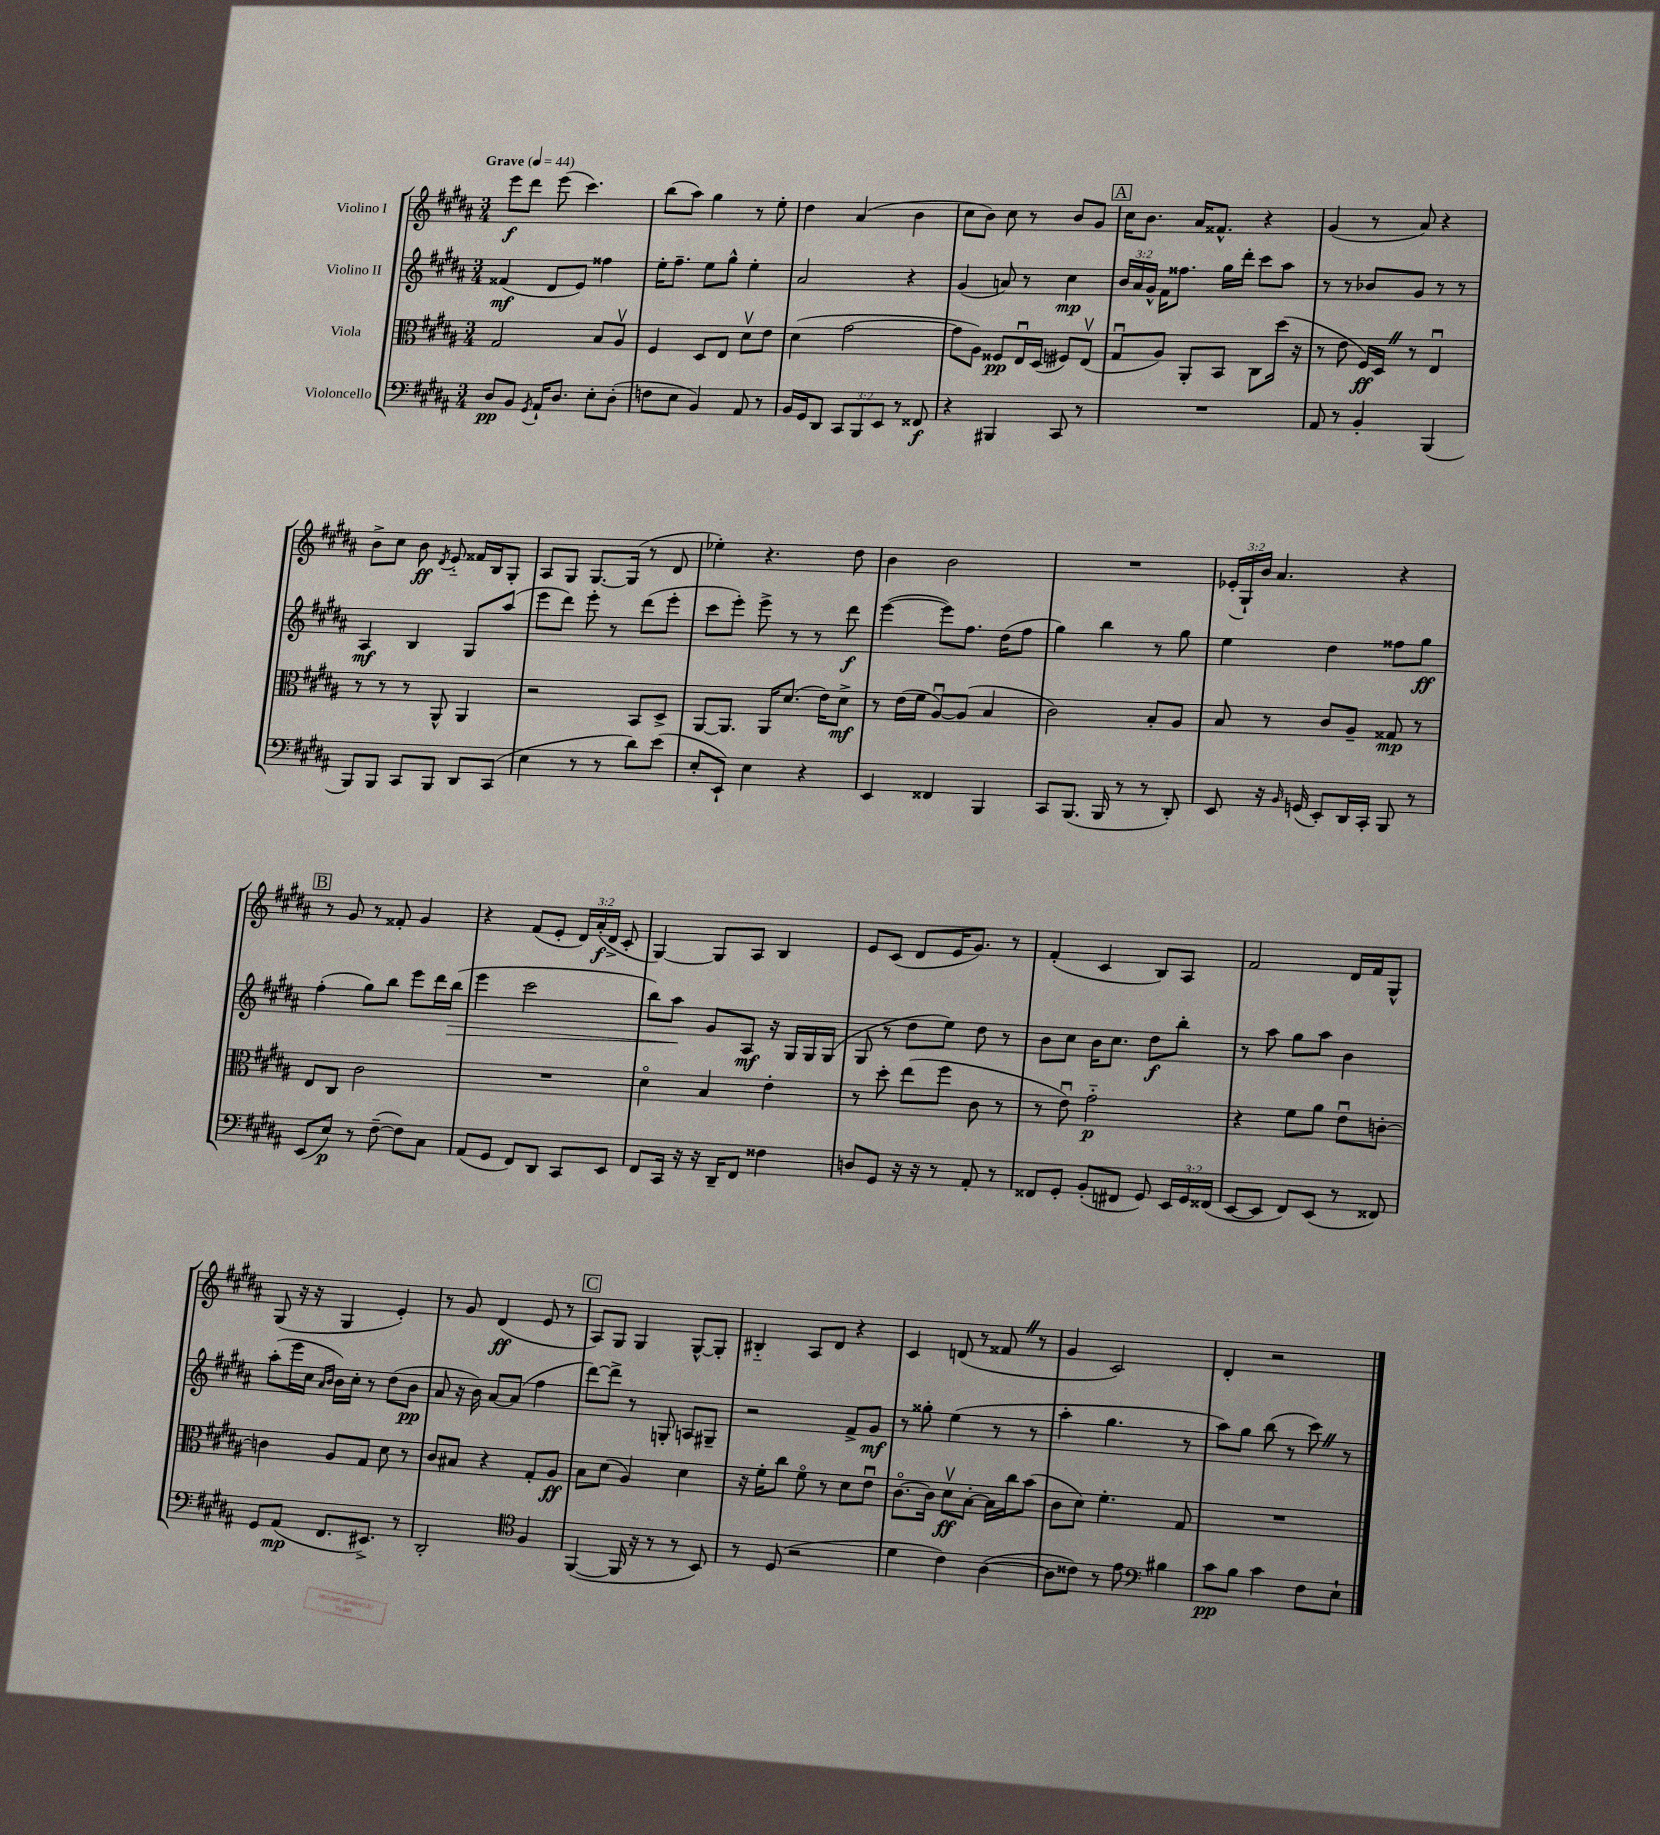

**kern	**kern	**kern	**kern
*staff4	*staff3	*staff2	*staff1
*clefF4	*clefC3	*clefG2	*clefG2
*k[f#c#g#d#a#]	*k[f#c#g#d#a#]	*k[f#c#g#d#a#]	*k[f#c#g#d#a#]
*M3/4	*M3/4	*M3/4	*M3/4
*MM44	*MM44	*MM44	*MM44
8D#/L	2G#/	(4f##/	8eee\L
8BB/J	.	.	8ddd#\J
8qGG#/	.	.	.
16AA#`/LK	.	8d#/L	(8eee\
8.D#/J	.	.	.
.	.	8e/J)	4.ccc#\)
8E'\L	8B/L	4ff##\	.
(8D#'\J	8A#v/J	.	.
=	=	=	=
8F\L	4F#/	16ee'\LK	(8bb\L
.	.	8.ff#~\J	.
8E\J	.	.	8aa#\J)
4BB/)	8D#/L	8ee\L	4gg#\
.	8E/J	8gg#^^\J	.
8AA#/	8d#v\L	4ee'\	8r
8r	8e\J	.	8ee'\
=	=	=	=
16BB/LL	(4d#\	2a#/	4dd#\
16GG#/J	.	.	.
8DD#/J	.	.	.
12CC#/L	[2g#\	.	(4a#/
12BBB/	.	.	.
12EE/J	.	.	.
8r	.	4r	4b\
8FF##/	.	.	.
=	=	=	=
4r	8g#\]L	(4g#/	8cc#\L
.	8A#\J)	.	8b\J)
4BBB#/	8F##/L	8a/)	8cc#\
.	16Eu/L	8r	8r
.	(16D#/JJ	.	.
8CC#/	8F#/L)	4cc#\	8b/L
8r	(8Ev/J	.	8g#/J
=	=	=	=
2.r	8G#u/L	24b/LL	16cc#\LK
.	.	24a#/	.
.	.	.	8.b\J
.	.	24g#^^/JJ	.
.	8A#/J)	16f#\LK	.
.	.	8.ff##\J	.
.	8AA#'/L	.	16a#/LK
.	.	.	8.f##^^/J
.	8BB/J	16gg#\LL	.
.	.	16ddd#'\JJ	.
.	8C#\L	8ccc#\L	4r
.	(16dd#\Jk	8aa#\J	.
.	16r	.	.
=	=	=	=
8AA#/	8r	8r	(4g#/
8r	8e\	8r	.
4BB'/	16F#/LL)	8b-/L	8r
.	16D#/JJ	.	.
.	8r	8g#/J	8a#/)
(4BBB/	4Eu/	8r	4r
.	.	8r	.
=	=	=	=
8BBB/L)	8r	4A#/	8b^\L
8BBB/J	8r	.	8cc#\J
8CC#/L	8r	4B/	8b\
.	.	.	8qd#/
8BBB/J	8AA#^^/	.	8e'~/
8DD#/L	4AA#/	8G#/L	16f##/LL
.	.	.	16B/J
(8CC#/J	.	(8aa#/J	8G#'/J
=	=	=	=
4E\	2r	8eee\L	8A#/L
.	.	8ddd#\J)	8G#/J
8r	.	8eee'\	[8.G#/L
8r	.	8r	.
.	.	.	(16G#/]Jk
8d#\L)	8BB/L	(8ddd#\L	8r
(8e\J	8D#^/J	8eee'\J	8d#/
=	=	=	=
8E'/L	[8AA#/L	8ccc#\L	4ee-'\)
8EE`/J)	8.AA#/]J	8eee'\J)	.
4E\	.	8eee^\	4.r
.	16AA#/LK	.	.
.	(8.d#/J	8r	.
4r	.	8r	.
.	16e\LK)	.	.
.	8d#^\J	8ddd#\	8dd#\
=	=	=	=
4EE/	8r	([4eee\	4b\
.	(16e\LL	.	.
.	16f#\JJ	.	.
4FF##/	[8A#u/L)	8eee\]L)	2b\
.	(8A#/]J	8.ff#\J	.
4BBB/	4B/	.	.
.	.	(16dd#\LK	.
.	.	8ff#\J	.
=	=	=	=
8CC#/L	2c#\)	4gg#\)	2.r
(8.BBB/J	.	.	.
.	.	4bb\	.
16BBB/	.	.	.
8r	.	.	.
8r	8B'/L	8r	.
8DD#'/)	8A#/J	8gg#\	.
=	=	=	=
8EE/	8B/	4ee\	(24e-'/LL
.	.	.	24G#`/)
.	.	.	24b/JJ
16r	8r	.	4.a#/
16qqBB/	.	.	.
(16GG/	.	.	.
8EE'/L)	8c#/L	4dd#\	.
16DD#/L	8A#~/J	.	.
16CC#'/JJ	.	.	.
8BBB/	8G##/	8ff##\L	4r
8r	8r	8gg#\J	.
=	=	=	=
(8EE/L	8E/L	(4ff#'\	8r
8E/J)	8C#/J	.	8g#/
8r	2c#\	8gg#\L)	8r
([8F#~\	.	8bb\J	8f##'/
8F#\]L)	.	8eee\L	4g#/
8C#\J	.	16ddd#\L	.
.	.	(16bb\JJ	.
=	=	=	=
(8AA#/L	2.r	4eee\	4r
8GG#/J	.	.	.
8FF#/L)	.	2ccc#\	(8f#/L
8DD#/J	.	.	8e'/J
8CC#/L	.	.	24d#/LL)
.	.	.	(24a#'/
.	.	.	24d#^/JJ
8EE/J	.	.	8c#'/
=	=	=	=
8FF#/L	4d#o\	8bb\L)	[4G#/)
16CC#/Jk	.	8aa#\J	.
16r	.	.	.
16r	4B/	8g#/L	8G#/]L
16DD#~/LK	.	.	.
8FF#/J	.	8A#/J	8A#/J
4F##\	4e'\	16r	4B/
.	.	16G#/LL	.
.	.	16G#/	.
.	.	(16G#/JJ	.
=	=	=	=
8D/L	8r	8G#/	8e/L
8GG#/J	8dd#'\	8r	(8c#/J
16r	(8ee\L	8dd#\L	8d#/L
16r	.	.	.
8r	8ff#\J	8ee\J)	16e/K
.	.	.	8.g#/J)
8AA#'/	8c#\	8dd#\	.
8r	8r	8r	8r
=	=	=	=
8FF##/L	8r	8b\L	(4f#'/
8GG#'/J	8eu\)	8cc#\J	.
(8BB'/L	2g#'~\	16b\LK	4c#/
.	.	8.cc#\J	.
8FF#/J	.	.	.
8GG#/)	.	8dd#\L	8B/L)
24EE/LL	.	8bb'\J	8A#/J
24GG#/	.	.	.
(24FF##/JJ	.	.	.
=	=	=	=
[8EE/L	4r	8r	2f#/
8EE/]J	.	8aa#\	.
8FF#/L)	8f#\L	8gg#\L	.
(8EE/J	8a#\J	8aa#\J	.
8r	8eu\L	4b\	16d#/LL
.	.	.	16f#/J
8FF##/)	[8c'\J	.	8G#^^/J
=	=	=	=
8GG#/L	4c\]	(8aa#'\L	(8G#/
(8AA#/J	.	16eee\L	16r
.	.	16cc#\JJ	16r
.	.	16qqa#/LL	.
.	.	16qqb/JJ	.
8.FF#/L	8A#/L	16b\LL)	4G#/
.	.	16cc#'\JJ	.
.	8G#/J	8r	.
8.EE#^/J)	.	.	.
.	8d#\	(8dd#\L	4e'/)
8r	8r	8b\J	.
=	=	=	=
2DD#'/	8c#/L	8a#/	8r
.	8B#/J	16r	8g#/
.	.	16b\)	.
.	4r	[8a#/L	(4d#/
.	.	(8a#/]J	.
*clefC4	*	*	*
4F#/	8G#'/L	4ff#\	8e/
.	8A#/J	.	8r
=	=	=	=
([4FF#/	8B\L	[8ddd#\L)	8A#/L)
.	(8d#\J	8ddd#^\]J	8G#/J
16FF#/]	4A#/)	8r	4G#/
16r	.	.	.
8r	.	8G'/	.
8r	4d#\	8A/L	[8G#^^/L
8BB/)	.	8G#~/J	8G#'/]J
=	=	=	=
8r	16r	2r	4B#'~/
.	16f#'\LK	.	.
(8D#/	8cc#\J	.	.
2r	8f#o\	.	8A#/L
.	8r	.	8d#/J
.	8d#\L	8f#^/L	4r
.	8eu\J	8g#/J	.
=	=	=	=
4d#\	[8.c#o\L	8r	4c#/
.	.	8gg##'\	.
.	16c#\]Jk	.	.
4c#\)	8d#v\L	(4ee\	(8d/
.	[8B'\J	.	8r
([4A#\	16B\]LL	8r	8f##/
.	16cc#\J	.	.
.	(8b\J	8r	8r
=	=	=	=
8A#\]L	8c#\L	4aa#'\	4g#/
8c##\J)	8d#\J)	.	.
8r	4.f#'\	4.gg#\	2c#/)
8e\	.	.	.
*clefF4	*	*	*
4B#\	.	.	.
.	8G#/	8r	.
=	=	=	=
8c#\L	2.r	8aa#\L)	4d#'/
8B\J	.	8gg#\J	.
4c#\	.	(8bb\	2r
.	.	8r	.
8F#\L	.	8ccc#\)	.
8E`\J	.	8r	.
==	==	==	==
*-	*-	*-	*-
